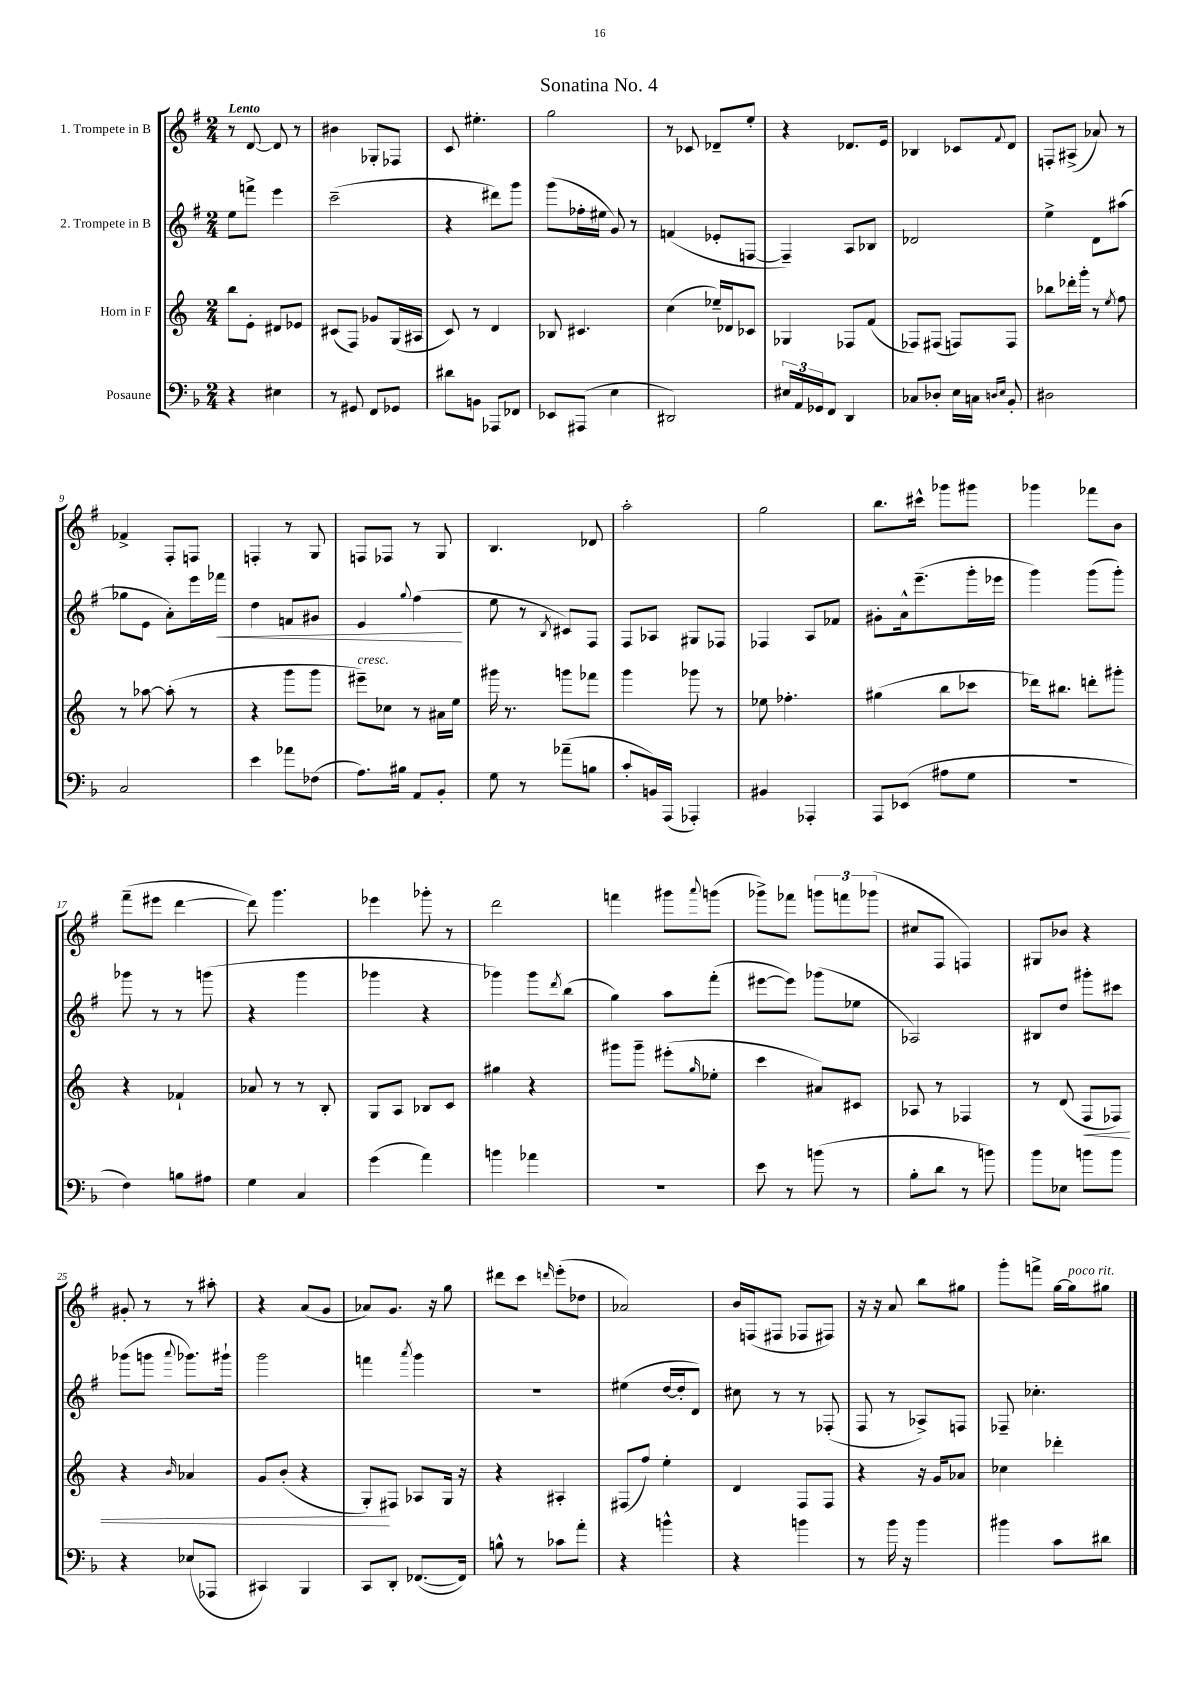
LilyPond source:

\header { title = "Sonatina No. 4" }
<<
\new StaffGroup <<
\new Staff = "s0" \with { instrumentName = "1. Trompete in B" } {
    \clef treble \key g \major \numericTimeSignature \time 2/4 \tempo "Lento"
    r8 d'8~ d'8 r8 |
    bis'4 ges8-. fes8 |
    c'8 eis''4.-. |
    g''2 |
    r8 ces'8 des'8-- e''8-. |
    r4 des'8. e'16 |
    bes4 ces'8 \appoggiatura { fis'8 } d'8 |
    f8-. ais8->( aes'8) r8 |
    fes'4-> fis8-. f8 |
    f4-. r8 g8 |
    f8 fes8 r8 g8 |
    b4. des'8 |
    a''2-. |
    g''2 |
    b''8. cis'''16-^ ges'''8 gis'''8 |
    ges'''4 fes'''8 b'8 |
    fis'''8--( eis'''8 d'''4~ |
    d'''8) g'''4. |
    ees'''4 ges'''8-. r8 |
    d'''2 |
    f'''4 gis'''8 \appoggiatura { a'''8 } g'''8( |
    ges'''8->) fes'''8 \tuplet 3/2 { g'''8 f'''8 ges'''8( } |
    cis''8 fis8 f4) |
    gis8 bes'8 r4 |
    gis'8-. r8 r8 ais''8-. |
    r4 a'8( g'8 |
    aes'8) g'8. r16 g''8 |
    dis'''8 c'''8 \grace { d'''16 } e'''8-.( des''8 |
    aes'2) |
    b'16 f16( fis8 fes8 fis8) |
    r16 r16 a'8 b''8 gis''8 |
    g'''8-. f'''8-> g''16~ g''16^\markup { \italic "poco rit." } gis''8 \bar "|." |
}
\new Staff = "s1" \with { instrumentName = "2. Trompete in B" } {
    \clef treble \key g \major \numericTimeSignature \time 2/4
    e''8 f'''8-> e'''4 |
    c'''2--( |
    r4 dis'''8) g'''8 |
    g'''8( fes''16-. eis''16 g'8) r8 |
    f'4( ees'8-. f8~ |
    f4--) a8 bes8 |
    des'2 |
    e''4-> d'8 ais''8( |
    ges''8 e'8 a'8-.) e'''16 fes'''16\< |
    d''4 f'8 gis'8 |
    e'4 \appoggiatura { g''8 } fis''4\!( |
    e''8 r8 \acciaccatura { b8 } cis'8) fis8 |
    fis8 aes8 gis8 fes8 |
    fes4 a8 fes'8 |
    gis'8-. a'16-^ e'''8.--( g'''16-. ees'''16 |
    g'''4) g'''8( g'''8-.) |
    ges'''8 r8 r8 g'''8( |
    r4 g'''4 |
    ges'''4 r4 |
    ges'''4) ges'''8 \acciaccatura { d'''8 } b''8( |
    g''4) a''8 fis'''8-.( |
    eis'''8~ eis'''8) ges'''8( ees''8 |
    aes2) |
    bis8 d''8 gis'''8-. cis'''8 |
    ges'''8( g'''8 \appoggiatura { a'''8 } ges'''8.) gis'''16-! |
    g'''2 |
    f'''4 \acciaccatura { a'''8 } g'''4 |
    r2 |
    eis''4( d''16~ d''16-. d'8) |
    cis''8 r8 r8 fes8-.( |
    fis8 r8 aes8->) f8 |
    fes8-- ces''4.-. \bar "|." |
}
\new Staff = "s2" \with { instrumentName = "Horn in F" } {
    \clef treble \key c \major \numericTimeSignature \time 2/4
    b''8 e'8-. dis'8 ees'8 |
    cis'8( f8) ges'8 g16( ais16 |
    c'8) r8 d'4 |
    bes8 cis'4. |
    c''4( ees''16--) des'16 ces'8 |
    ges4 fes8 f'8( |
    fes8) fis8( f8) f8 |
    bes''8 des'''16-. g'''16-. r8 \acciaccatura { e''8 } f''8 |
    r8 aes''8~ aes''8-.( r8 |
    r4 g'''8 g'''8 |
    eis'''8--^\markup { \italic "cresc." }) ces''8 r8 ais'16 e''16 |
    gis'''16 r8. g'''8 fes'''8 |
    g'''4 ges'''8 r8 |
    ees''8 fes''4.-. |
    gis''4( b''8 ces'''8 |
    des'''16) bis''8. d'''8-. gis'''8-. |
    r4 fes'4-! |
    aes'8 r8 r8 b8-. |
    g8 a8 bes8 c'8 |
    gis''4 r4 |
    gis'''8 gis'''8-- eis'''8-.( \grace { g''16 } ees''8-. |
    c'''4 ais'8) cis'8 |
    aes8 r8 fes4 |
    r8 d'8( f8\< fes8) |
    r4 \grace { b'16 } aes'4 |
    g'8 b'8-.( r4 |
    g8-.\!) fis8 aes8 g16 r16 |
    r4 ais4-. |
    fis8( f''8) e''4-. |
    d'4 f8 f8 |
    r4 r16 g'16 aes'8 |
    ces''4 des'''4-. \bar "|." |
}
\new Staff = "s3" \with { instrumentName = "Posaune" } {
    \clef bass \key f \major \numericTimeSignature \time 2/4
    r4 eis4 |
    r8 gis,8 f,8 ges,8 |
    dis'8 b,8 aes,,8 fes,8 |
    ees,8 ais,,8( e4 |
    dis,2) |
    \tuplet 3/2 { eis16 a,16 ges,16 } f,8 d,4 |
    ces8 des8-. e16 c16 \grace { d16 e16 } bes,8-. |
    dis2 |
    c2 |
    e'4 aes'8 fes8( |
    a8.) bis16 a,8 bes,8-. |
    g8 r8 aes'8--( b8 |
    c'8-. b,16) a,,16( aes,,4-.) |
    bis,4 aes,,4-. |
    a,,8 ees,8( ais8 g8 |
    R2 |
    f4) b8 ais8 |
    g4 c4 |
    g'4( a'4) |
    b'4 aes'4 |
    R2 |
    e'8 r8 b'8( r8 |
    bes8-. d'8 r8 b'8) |
    bes'8 ees8 b'8 b'8 |
    r4 ees8( aes,,8 |
    cis,4) bes,,4 |
    c,8 d,8-. fes,8.~( fes,16) |
    b8-^ r8 ces'8 a'8-. |
    r4 b'4-^ |
    r4 b'4 |
    r8 bes'16 r16 bes'4 |
    bis'4 c'8 dis'8 \bar "|." |
}
>>
>>
